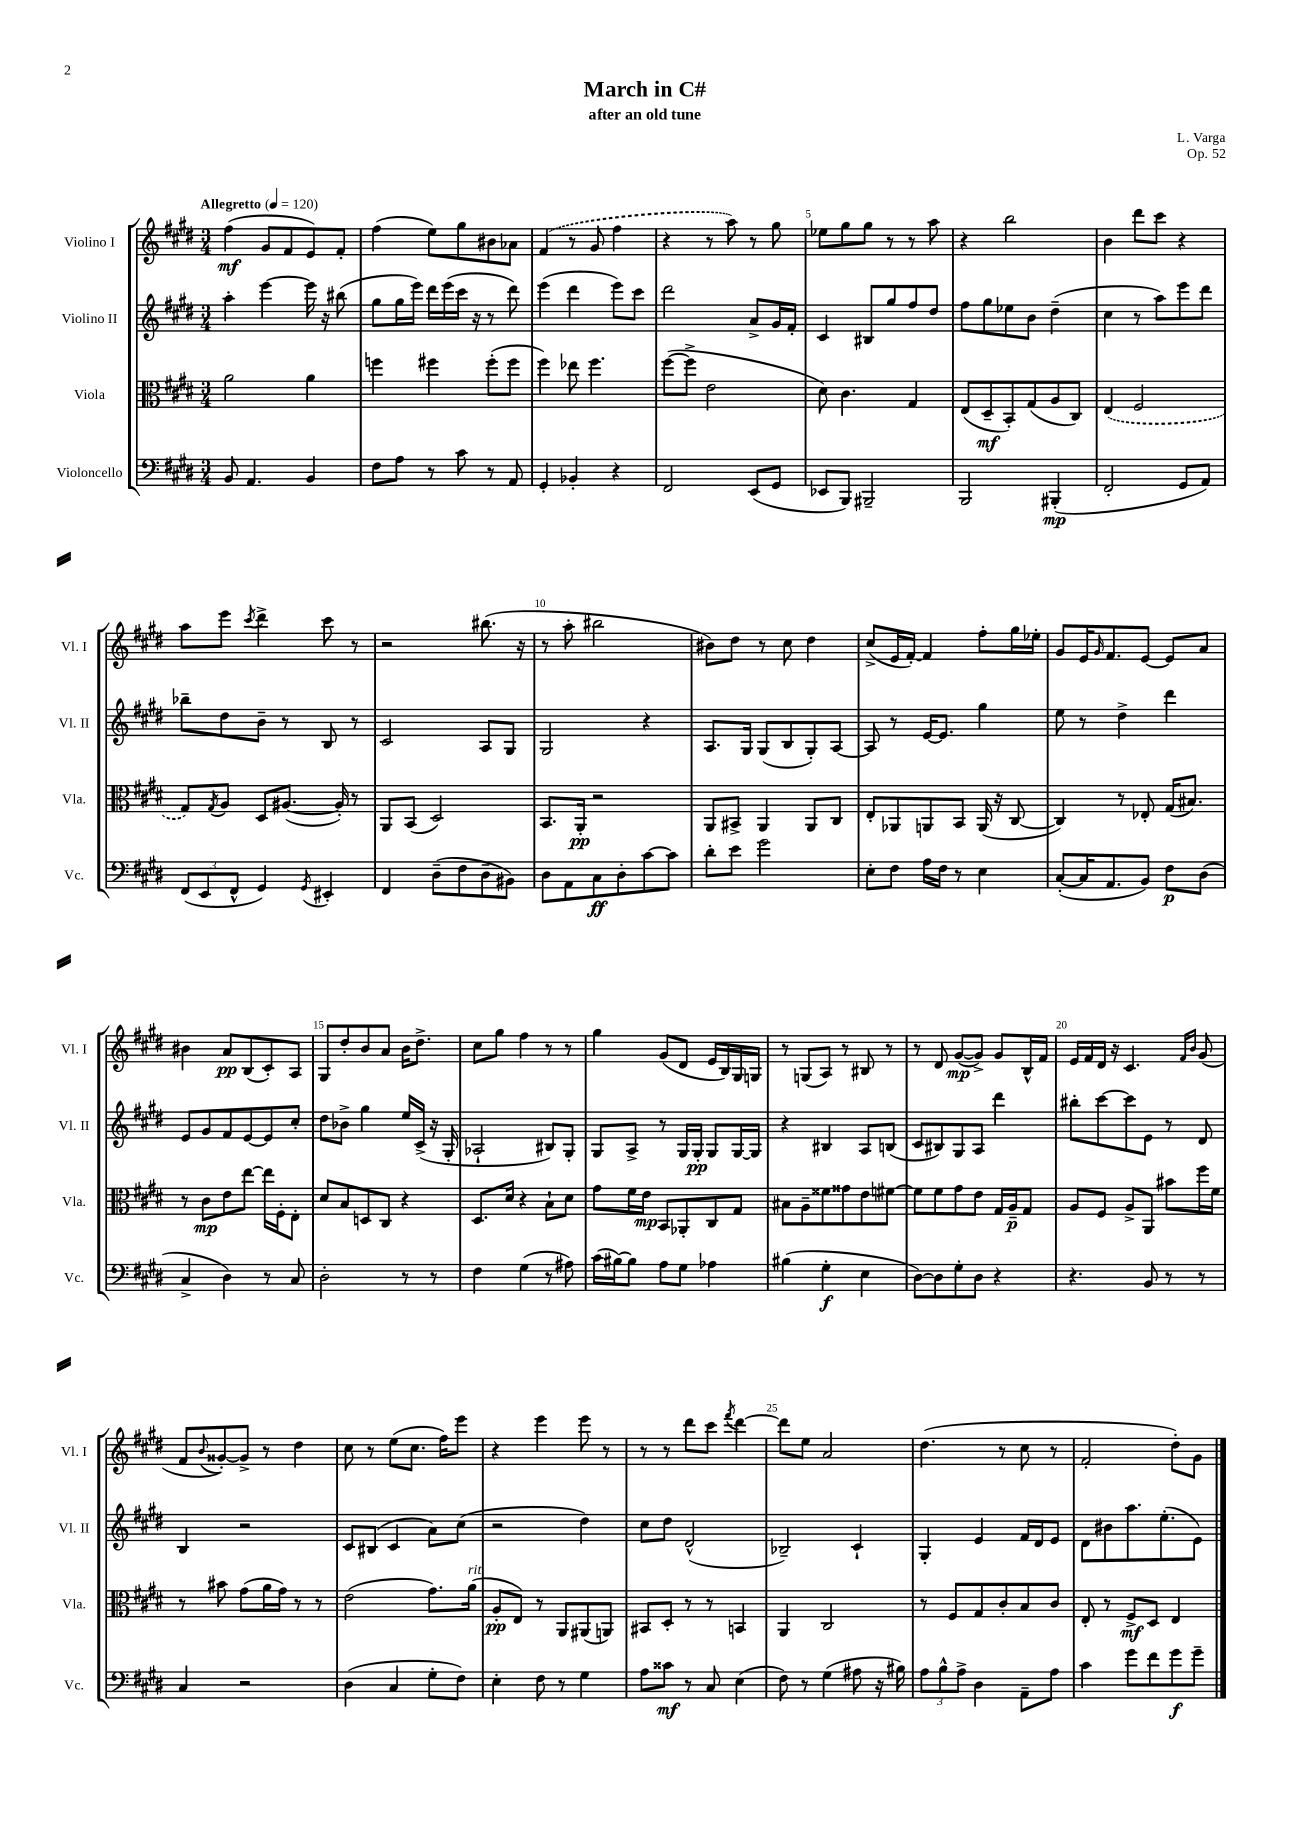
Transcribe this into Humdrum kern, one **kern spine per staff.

**kern	**kern	**kern	**kern
*staff4	*staff3	*staff2	*staff1
*clefF4	*clefC3	*clefG2	*clefG2
*k[f#c#g#d#]	*k[f#c#g#d#]	*k[f#c#g#d#]	*k[f#c#g#d#]
*M3/4	*M3/4	*M3/4	*M3/4
*MM120	*MM120	*MM120	*MM120
8BB	2a	4aa'	(4ff#
4.AA	.	.	.
.	.	[4eee	8g#
.	.	.	8f#
4BB	4a	16eee]	8e)
.	.	16r	.
.	.	(8bb#	8f#'
=	=	=	=
8F#	4ff	8gg#	(4ff#
8A	.	16gg#	.
.	.	16eee)	.
8r	4ff#	16ddd#	8ee)
.	.	(16eee	.
8c#	.	16ccc#	8gg#
.	.	16r	.
8r	(8ff#'	8r	8b#
8AA	8ff#	8ddd#)	8a-
=	=	=	=
4GG#'	4ff#)	(4eee	(4f#
4BB-'	8ee-	4ddd#	8r
.	4.ff#	.	8g#
4r	.	8eee)	4ff#
.	.	8ccc#	.
=	=	=	=
2FF#	([8ff#	2ddd#	4r
.	8ff#^]	.	.
.	2e	.	8r
.	.	.	8aa)
(8EE	.	8a^	8r
8GG#	.	16g#	8gg#
.	.	16f#'	.
=	=	=	=
8EE-	8d#)	4c#	8ee-
8BBB)	4.c#	.	8gg#
2BBB#~	.	8B#	8gg#
.	.	8gg#	8r
.	4G#	8ff#	8r
.	.	8dd#	8aa
=	=	=	=
2BBB	(8E	8ff#	4r
.	8D#~	8gg#	.
.	8BB')	8ee-	2bb
.	(8G#	8b	.
(4BBB#'	8A	(4dd#~	.
.	8C#)	.	.
=	=	=	=
2FF#'	(4E	4cc#	4b
.	2F#	8r	8ddd#
.	.	8aa)	8ccc#
8GG#	.	8eee	4r
8AA)	.	8ddd#	.
=	=	=	=
(12FF#	8G#)	8bb-~	8aa
12EE	.	.	.
.	8qG#	.	.
.	8A	8dd#	8eee
12FF#^^	.	.	.
.	.	.	8qccc#
4GG#)	8D#	8b~	4ddd#^
.	([8.A#	8r	.
8qGG#	.	.	.
4EE#'	.	8B	8ccc#
.	16A#'])	.	.
.	8r	8r	8r
=	=	=	=
4FF#	8AA	2c#	2r
.	(8BB	.	.
(8D#~	2D#)	.	.
8F#	.	.	.
8D#~	.	8A	(8.bb#
8BB#)	.	8G#	.
.	.	.	16r
=	=	=	=
8D#	8.BB	2G#	8r
8AA	.	.	8aa'
.	16AA'	.	.
8C#	2r	.	2bb#
8D#'	.	.	.
[8c#	.	4r	.
8c#]	.	.	.
=	=	=	=
8d#'	8AA	8.A	8b#)
8e	8BB#^	.	8dd#
.	.	16G#	.
2g#	4AA	(8G#	8r
.	.	8B	8cc#
.	8AA	8G#')	4dd#
.	8C#	[8A	.
=	=	=	=
8E'	8E'	8A]	(8cc#^
8F#	8AA-	8r	16e
.	.	.	[16f#')
16A	8AA	[16e	4f#]
16F#	.	8.e]	.
8r	8BB	.	.
4E	(16AA	4gg#	8ff#'
.	16r	.	.
.	[8C#	.	16gg#
.	.	.	16ee-'
=	=	=	=
([8C#'	4C#])	8ee	8g#
16C#]	.	8r	16e
.	.	.	16qqg#
8.AA	.	.	8.f#
.	8r	4dd#^	.
8BB)	8E-'	.	[8e
8F#	(16G#	4ddd#	8e]
.	8.B#)	.	.
(8D#	.	.	8a
=	=	=	=
4C#^	8r	8e	4b#
.	8c#	8g#	.
4D#)	8e	8f#	8a
.	[8ee	[8e	(8B
8r	16ee]	8e]	8c#')
.	16F#'	.	.
8C#	8E'	8cc#'	8A
=	=	=	=
2D#'	8d#	8dd#	8G#
.	8B	8b-^	8dd#'
.	8D	4gg#	8b
.	8C#	.	8a
8r	4r	16ee	16b
.	.	(16c#^	8.dd#^
8r	.	16r	.
.	.	16G#'	.
=	=	=	=
4F#	8.D#	2A-`	8cc#
.	.	.	8gg#
.	16d#	.	.
(4G#	4r	.	4ff#
8r	8B`	8B#)	8r
8A#)	8d#	8G#'	8r
=	=	=	=
(16c#	8g#	8G#	4gg#
[16B#)	.	.	.
8B#]	16f#	8A^	.
.	16e	.	.
8A	8BB	8r	(8g#
8G#	8AA-'	16G#	8d#
.	.	16G#'	.
4A-	8C#	8G#	16e
.	.	.	16B)
.	8G#	[16G#	16G#
.	.	16G#]	16G
=	=	=	=
(4B#	8B#	4r	8r
.	8A~	.	(8G
4G#'	8f##	4B#	8A)
.	8g##	.	8r
4E	8e	8A	8B#
.	[8f#	(8B	8r
=	=	=	=
[8D#)	8f#]	8c#	8r
8D#]	8f#	8B#)	8d#
8G#'	8g#	8G#	([8g#
8D#	8e	8A	8g#^])
4r	16G#	4ddd#	8g#
.	16A~	.	.
.	8G#	.	16B^^
.	.	.	16f#
=	=	=	=
4.r	8A	8bb#'	16e
.	.	.	16f#
.	8F#	[8ccc#	16d#
.	.	.	16r
.	8A^	8ccc#]	4.c#
8BB	8AA	8e	.
8r	8b#	8r	.
.	.	.	16qqf#
.	.	.	16qqb
8r	16ff#	8d#	(8g#
.	16f#	.	.
=	=	=	=
4C#	8r	4B	8f#
.	.	.	8qqb
.	8b#	.	[8g##')
2r	(8g#	2r	8g##^]
.	16a	.	8r
.	16g#)	.	.
.	8r	.	4dd#
.	8r	.	.
=	=	=	=
(4D#	(2e	8c#	8cc#
.	.	(8B#	8r
4C#	.	4c#	(8ee
.	.	.	8.cc#
8G#'	8.g#)	8a)	.
.	.	.	16ff#)
8F#)	.	(8cc#	8eee
.	(16a	.	.
=	=	=	=
4E'	8A'	2r	4r
.	8E)	.	.
8F#	8r	.	4eee
8r	8AA	.	.
4G#	(8AA#	4dd#)	8eee
.	8AA)	.	8r
=	=	=	=
8A	8BB#	8cc#	8r
8c##	8D#'	8dd#	8r
8r	8r	(2d#^^	8ddd#
8C#	8r	.	8ccc#
.	.	.	8qfff#
(4E	4BB	.	[4ddd#
=	=	=	=
8F#)	4AA	2B-~)	8ddd#]
8r	.	.	8ee
(4G#	2C#	.	2a
8A#	.	4c#`	.
16r	.	.	.
16B#)	.	.	.
=	=	=	=
12A	8r	4G#'	(4.dd#
12B^^	.	.	.
.	8F#	.	.
12A^	.	.	.
4D#	8G#	4e	.
.	8c#'	.	8r
8AA~	8B	16f#	8cc#
.	.	16d#	.
8A	8c#	8e	8r
=	=	=	=
4c#	8E'	8d#	2f#'
.	8r	8b#	.
8g#	8F#^	8.aa	.
8f#	8D#	.	.
.	.	(8.ee'	.
8g#	4E	.	8dd#')
8g#~	.	8e)	8g#
==	==	==	==
*-	*-	*-	*-
